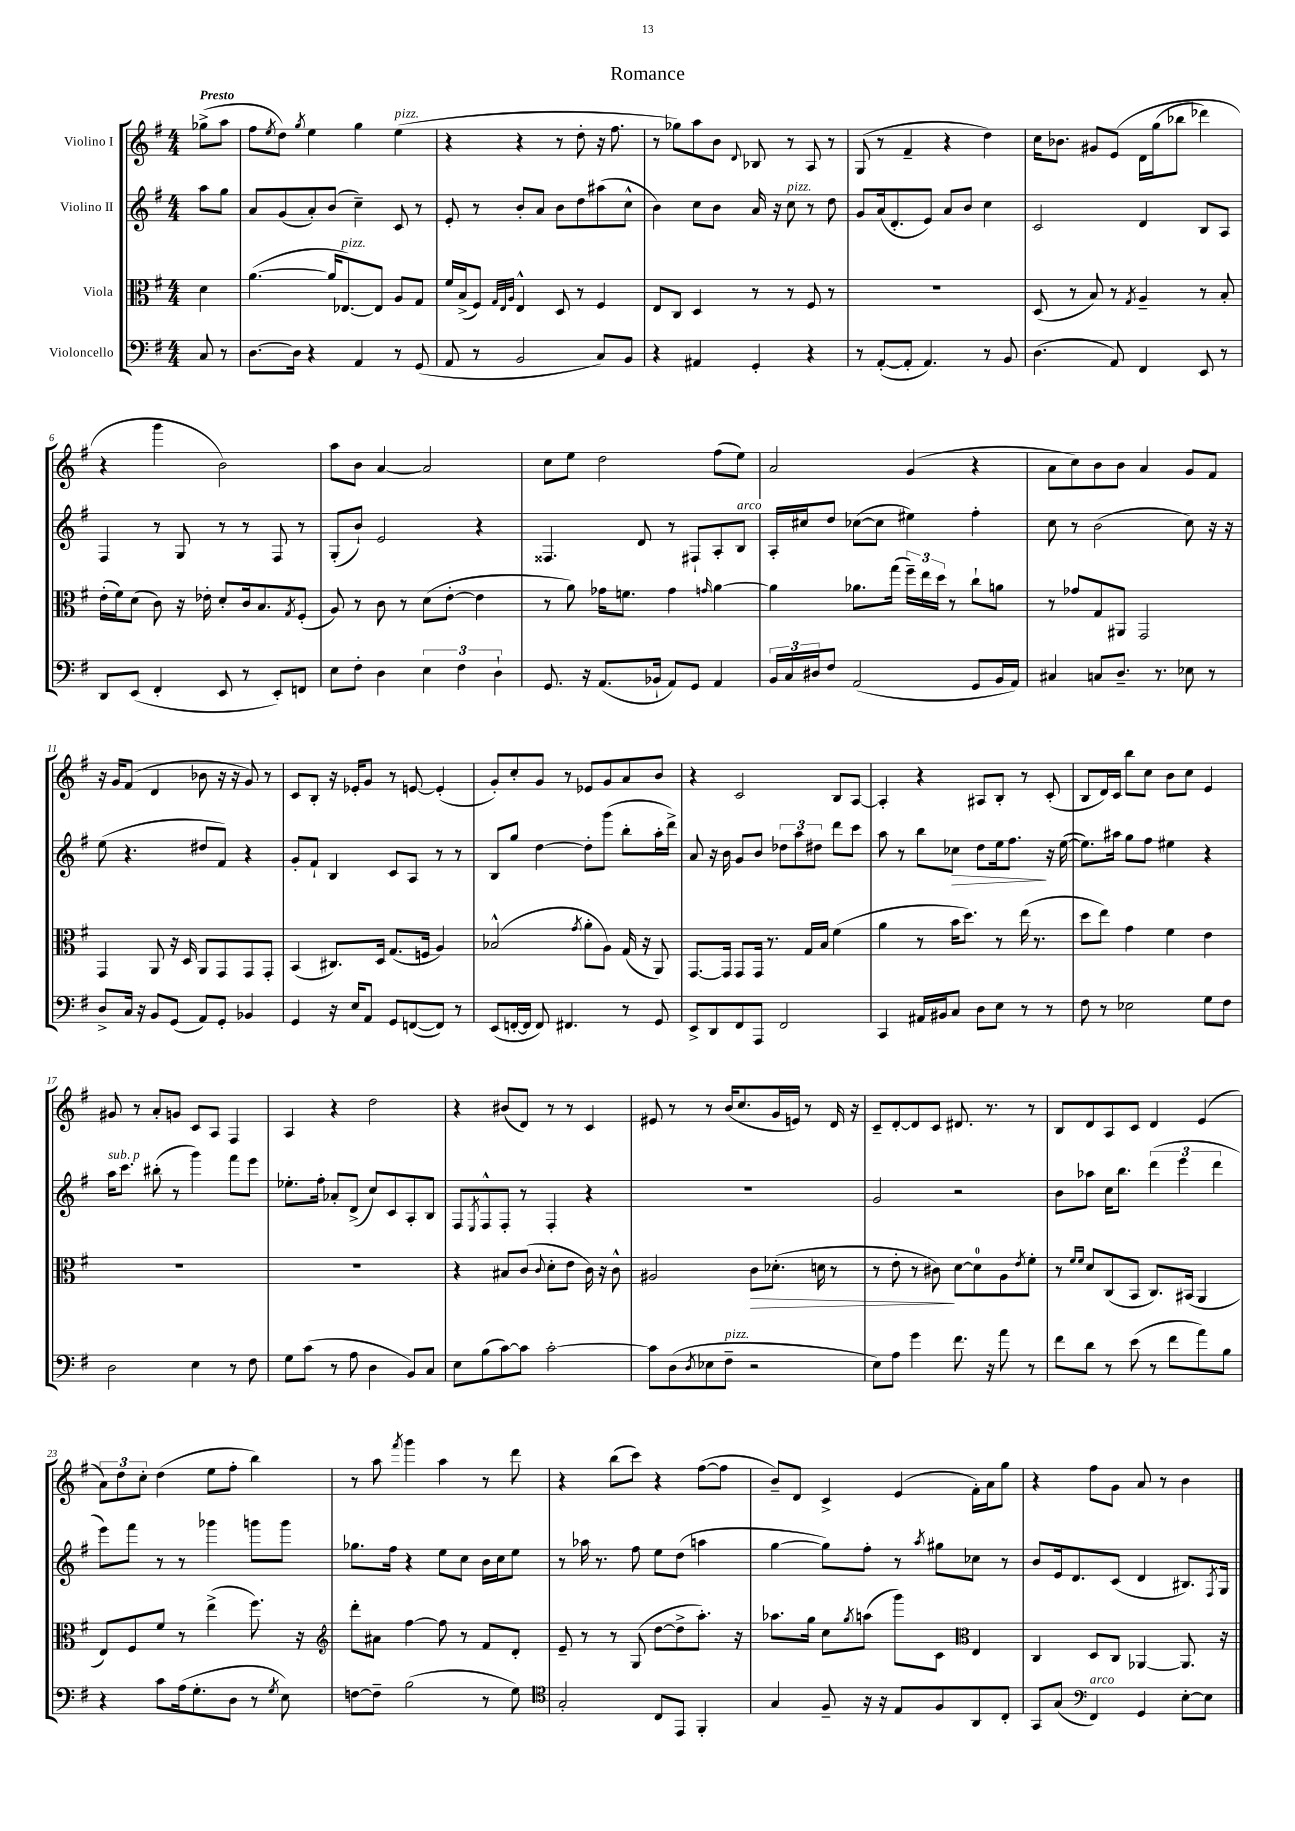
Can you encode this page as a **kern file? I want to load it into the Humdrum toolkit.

**kern	**kern	**kern	**kern
*staff4	*staff3	*staff2	*staff1
*clefF4	*clefC3	*clefG2	*clefG2
*k[f#]	*k[f#]	*k[f#]	*k[f#]
*M4/4	*M4/4	*M4/4	*M4/4
8C/	4d\	8aa\L	(8gg-^\L
8r	.	8gg\J	8aa\J
=	=	=	=
[8.D\L	([4.a\	8a/L	8ff#\L
.	.	.	8qee/
.	.	(8g/	8dd\J)
16D\]Jk	.	.	.
.	.	.	8qgg/
4r	.	8a'/)	4ee\
.	16a/]LK	(8b/J	.
.	[8.E-/)	.	.
4AA/	.	4cc~\)	4gg\
.	8E-/]J	.	.
8r	8A/L	8c/	(4ee\
(8GG/	8G/J	8r	.
=	=	=	=
8AA/	16f#/LL	8e'/	4r
.	(16B^/J	.	.
8r	8F#/J)	8r	.
.	32qqG/LLL	.	.
.	32qqE/	.	.
.	32qqA/JJJ	.	.
2BB/	4E^^/	8b'/L	4r
.	.	8a/J	.
.	8D/	8b\L	8r
.	8r	8dd\	8dd'\
8C/L)	4F#/	(8aa#\	16r
.	.	.	8.ff#\
8BB/J	.	8cc^^\J	.
=	=	=	=
4r	8E/L	4b\)	8r
.	8C/J	.	8gg-\L)
4AA#/	4D/	8cc\L	8aa\
.	.	8b\J	8b\J
.	.	.	8qqd/
4GG'/	8r	16a/	8B-/
.	.	16r	.
.	8r	8cc\	8r
4r	8F#/	8r	8A/
.	8r	8dd\	8r
=	=	=	=
8r	1r	8g/L	(8G/
([8AA'/L	.	(16a/k	8r
.	.	8.d'/	.
8AA'/]J	.	.	4f#~/
4.AA/)	.	8e/J)	.
.	.	8a/L	4r
.	.	8b/J	.
8r	.	4cc\	4dd\)
8BB/	.	.	.
=	=	=	=
(4.D\	(8D/	2c/	16cc\LK
.	.	.	8.b-\J
.	8r	.	.
.	8B/)	.	8g#/L
8AA/)	8r	.	&(8e/J
.	8qG/	.	.
4FF#/	4A~/	4d/	16d\LL
.	.	.	(16gg\J
.	.	.	8bb-\J
8EE/	8r	8B/L	4ddd-\)
8r	8B'/	8A/J	.
=	=	=	=
8DD/L	(16e'\LL	4F#/	4r
.	16f#\J)	.	.
(8EE/J	(8d\J	.	.
4FF#'/	8c\)	8r	4ggg\
.	16r	8G/	.
.	16e-'\	.	.
8EE/	8d'/L	8r	2b\&)
8r	16c/k	8r	.
.	8.B/	.	.
8EE'/L)	.	8F#/	.
.	8qG/	.	.
8FF/J	(8F#'/J	8r	.
=	=	=	=
8E\L	8A/)	(8G'/L	8aa\L
8F#'\J	8r	8b`/J)	8b\J
4D\	8c\	2e/	[4a/
.	8r	.	.
6E\	(8d\L	.	2a/]
.	[8e'\J	.	.
6F#\	.	.	.
.	4e\]	4r	.
6D`\	.	.	.
=	=	=	=
8.GG/	8r	4.F##/	8cc\L
.	8a\)	.	8ee\J
16r	.	.	.
(8.AA/L	16g-\LK	.	2dd\
.	8.f\J	.	.
.	.	8d/	.
16BB-`/Jk	.	.	.
8AA/L)	4g-\	8r	.
8GG/J	.	8F#`/L	.
.	16qqg/	.	.
4AA/	[4a\	8A'/	(8ff#\L
.	.	8B/J	8ee\J)
=	=	=	=
24BB/LL	4a\]	16A'/LL	2a/
24C/	.	.	.
.	.	16cc#/J	.
24D#/J	.	.	.
8F#/J	.	8dd/J	.
(2AA/	8.a-\L	([8cc-\L	.
.	.	8cc-\]J	.
.	(16gg\Jk	.	.
.	24ff#~\LL)	4ee#\)	(4g/
.	24ee\	.	.
.	24dd\JJ	.	.
.	8r	.	.
8GG/L	8cc`\L	4ff#'\	4r
16BB/L	8a\J	.	.
16AA/JJ)	.	.	.
=	=	=	=
4C#/	8r	8cc\	8a\L
.	8g-/L	8r	8cc\)
8C/L	8G/	(2b\	8b\
8.D~/J	8AA#/J	.	8b\J
.	2GG/	.	4a/
8.r	.	.	.
8E-\	.	8cc\)	8g/L
8r	.	16r	8f#/J
.	.	16r	.
=	=	=	=
8D^/L	4GG/	(8ee\	16r
.	.	.	16g/LK
16C/Jk	.	4.r	(8f#/J
16r	.	.	.
8BB/L	8AA/	.	4d/
(8GG/J	16r	.	.
.	16D/	.	.
8AA/L)	8AA/L	8dd#/L	8b-\
8GG'/J	8GG/	8f#/J)	16r
.	.	.	16r
4BB-/	8GG/	4r	8g/)
.	8GG'/J	.	8r
=	=	=	=
4GG/	(4BB/	8g'/L	8c/L
.	.	8f#`/J	8B'/J
16r	8.C#/L)	4B/	16r
16E/LK	.	.	16e-'/LK
8AA/J	.	.	8g/J
.	16D/Jk	.	.
8GG/L	(8.G/L	8c/L	8r
([8FF/	.	8A/J	[8e/
.	16F/Jk	.	.
8FF/]J)	4A/)	8r	(4e'/]
8r	.	8r	.
=	=	=	=
(8EE/L	(2B-^^/	8B/L	8g'/L)
[16FF'/L	.	8gg/J	8cc'/
16FF/]JJ	.	.	.
8FF/)	.	[4dd\	8g/J
4.FF#/	.	.	8r
.	8qg/	.	.
.	8a'\L	8dd'\]L	8e-/L
.	8A\J)	(8ggg\J	8g/
8r	(16G/	8bb'\L	8a/
.	16r	.	.
8GG/	8AA/)	16aa'\L	8b/J
.	.	16ddd^\JJ)	.
=	=	=	=
8EE^/L	[8.GG/L	8a/	4r
8DD/	.	16r	.
.	16GG/]Jk	16b\	.
8FF#/	8GG/L	8g/L	2c/
8AAA/J	16GG/Jk	8b/J	.
.	8.r	.	.
2FF#/	.	12dd-\L	.
.	.	12aa\	.
.	16G/LL	.	.
.	.	12dd#\J	.
.	16B/JJ	.	.
.	(4f#\	8ddd\L	8B/L
.	.	8ccc\J	[8A/J
=	=	=	=
4CC/	4a\	8aa\	4A'/]
.	.	8r	.
16AA#/LL	8r	8bb\L	4r
16BB#/J	.	.	.
8C/J	16b\LK	8cc-\J	.
.	8.dd\J)	.	.
8D\L	.	8dd\L	8A#/L
8E\J	8r	16ee\k	8B'/J
.	.	8.ff#\J	.
8r	(16ee\	.	8r
.	8.r	.	.
8r	.	16r	(8c'/
.	.	([16ee\	.
=	=	=	=
8F#\	8dd\L	8.ee\]L)	8B/L
8r	8ee\J)	.	16d/L)
.	.	16aa#\Jk	16c/JJ
2E-\	4g\	8gg\L	8bb\L
.	.	8ff#\J	8cc\J
.	4f#\	4ee#\	8b\L
.	.	.	8cc\J
8G\L	4e\	4r	4e/
8F#\J	.	.	.
=	=	=	=
2D\	1r	16aa\LK	8g#/
.	.	8.ccc\J	.
.	.	.	8r
.	.	(8bb#'\	8a'/L
.	.	8r	8g/J
4E\	.	4ggg\)	8c/L
.	.	.	8A/J
8r	.	8fff#\L	4F#/
8F#\	.	8eee\J	.
=	=	=	=
8G\L	1r	8.ee-'\L	4A/
(8c\J	.	.	.
.	.	16ff#'\Jk	.
8r	.	8a-'/L	4r
8A\	.	(8d^/J	.
4D\	.	8cc/L)	2dd\
.	.	8c/	.
8BB/L)	.	8A'/	.
8C/J	.	8B/J	.
=	=	=	=
8E\L	4r	8F#/L	4r
.	.	8qE/	.
(8B\	.	8F#^^/	.
[8c\)	8B#/L	8F#'/J	(8b#/L
8c\]J	(8c/J	8r	8d/J)
.	8qqc/	.	.
[2c'\	8d'\L	4F#'/	8r
.	8e\J	.	8r
.	16c\)	4r	4c/
.	16r	.	.
.	8c^^\	.	.
=	=	=	=
8c\]L	2A#/	1r	8e#/
(8D\	.	.	8r
8qD/	.	.	.
8E-\	.	.	8r
8F#~\J	.	.	(16b/LK
.	.	.	8.cc/
2r	8c\L	.	.
.	(8.d-'\J	.	16g/L
.	.	.	16e/JJ)
.	.	.	8r
.	16d\	.	.
.	8r	.	16d/
.	.	.	16r
=	=	=	=
8E\L)	8r	2g/	8c~/L
8A\J	8e'\	.	[8d'/
4g\	8r	.	8d/]
.	8c#\)	.	8c/J
8.f#\	[8d\L	2r	8.d#/
.	8d\]	.	.
16r	.	.	8.r
8a\	8A\	.	.
.	8qe/	.	.
8r	8f#'\J	.	8r
=	=	=	=
8f#\L	8r	8b\L	8B/L
.	16qqf#/LL	.	.
.	16qqf#/JJ	.	.
8d\J	8d/L	8aa-\J	8d/
8r	(8C/	16cc\LK	8A/
.	.	8.bb\J	.
(8e\	8BB/J	.	8c/J
8r	8.C/L)	(6ddd\	4d/
8f#\L	.	.	.
.	.	6eee\	.
.	(16BB#/Jk	.	.
8a\)	4AA/	.	(4e/
.	.	6ddd\	.
8B\J	.	.	.
=	=	=	=
4r	8E/L)	8eee\L)	12a\L)
.	.	.	12dd\
.	8F#/	8fff#\J	.
.	.	.	12cc'\J
8c\L	8f#/J	8r	(4dd\
(16A\k	8r	8r	.
8.G'\	.	.	.
.	(4ee^\	4ggg-\	8ee\L
8D\J	.	.	8ff#'\J
8r	8.ff#\)	8ggg\L	4bb\)
8qG/	.	.	.
8E\)	.	8ggg\J	.
.	16r	.	.
=	=	=	=
*	*clefG2	*	*
[8F\L	8ddd'\L	8.gg-\L	8r
8F~\]J	8a#\J	.	8aa\
.	.	16ff#\Jk	.
.	.	.	8qfff#/
(2B\	[4ff#\	4r	4ggg\
.	8ff#\]	8ee\L	4aa\
.	8r	8cc\J	.
8r	8f#/L	16b\LL	8r
.	.	16cc\J	.
8G\)	8d'/J	8ee\J	8ddd\
=	=	=	=
*clefC4	*	*	*
2G'/	8e~/	8r	4r
.	8r	16aa-\	.
.	.	8.r	.
.	8r	.	(8bb\L
.	(8G/	8ff#\	8ccc\J)
8C/L	[8dd\L	8ee\L	4r
8EE/J	8dd^\]	(8dd\J	.
4FF#'/	8.aa'\J)	4aa\	([8ff#\L
.	.	.	8ff#\]J
.	16r	.	.
=	=	=	=
4G/	8.aa-\L	[4gg\	8b~/L)
.	.	.	8d/J
.	16gg\Jk	.	.
8F#~/	8cc\L	8gg\]L)	4c^/
.	8qgg/	.	.
16r	(8aa\J	8ff#'\J	.
16r	.	.	.
8E/L	8ggg\L)	8r	(4e/
.	.	8qaa/	.
8F#/	8c\J	8gg#\L	.
*	*clefC3	*	*
8AA/	4E/	8cc-\J	16f#'\LL)
.	.	.	16a\J
8C'/J	.	8r	8gg\J
=	=	=	=
8GG/L	4C/	8b/L	4r
(8G/J	.	16e/k	.
.	.	8.d/	.
*clefF4	*	*	*
4FF#/)	8D/L	.	8ff#\L
.	8C/J	(8c/J	8g\J
4GG/	[4AA-/	4d/	8a/
.	.	.	8r
[8E'\L	8.AA-/]	8.B#/L)	4b\
8E\]J	.	.	.
.	.	8qF#/	.
.	16r	16G/Jk	.
==	==	==	==
*-	*-	*-	*-
